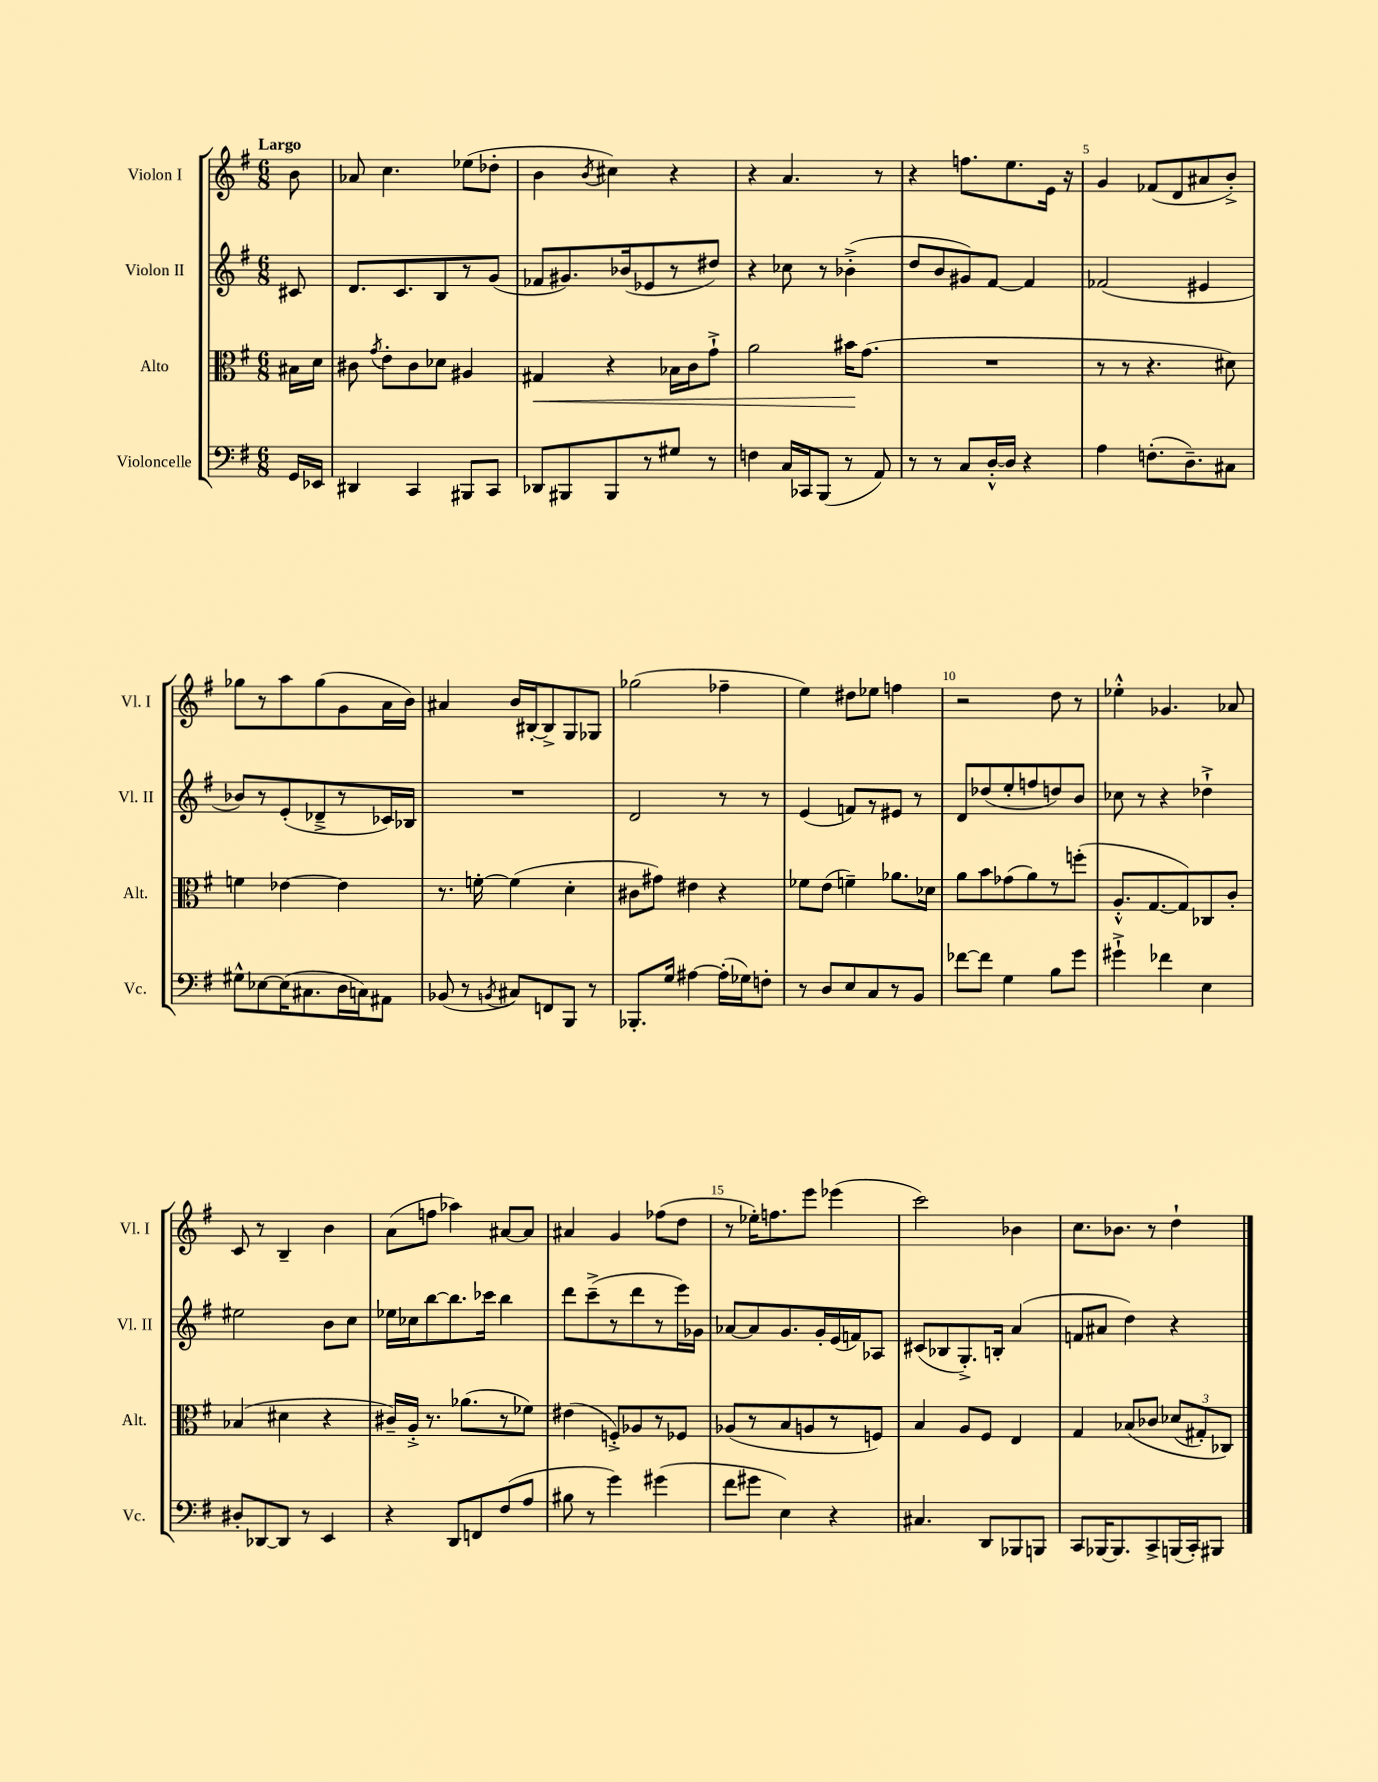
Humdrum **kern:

**kern	**kern	**dynam	**kern	**kern
*part4	*part3	*part3	*part2	*part1
*staff4	*staff3	*staff3	*staff2	*staff1
*I"Violoncelle	*I"Alto	*	*I"Violon II	*I"Violon I
*I'Vc.	*I'Alt.	*	*I'Vl. II	*I'Vl. I
*clefF4	*clefC3	*	*clefG2	*clefG2
*k[f#]	*k[f#]	*	*k[f#]	*k[f#]
*M6/8	*M6/8	*	*M6/8	*M6/8
=	=	=	=	=
!	!	!	!	!LO:TX:a:B:t=Largo
16GG/LL	16B#X\LL	.	8c#X/	8b\
16EE-X/JJ	16d\JJ	.	.	.
=1	=1	=1	=1	=1
4DD#X/	8c#X\	.	8.d/L	8a-X/
.	8qg/	.	.	.
.	8e'\L	.	.	4.cc\
.	.	.	8.c/	.
4CC/	8c#\	.	.	.
.	8d-X\J	.	8B/	.
8BBB#X/L	4A#X/	.	8r	(8ee-X\L
8CC/J	.	.	(8g/J	8dd-X'\J
=2	=2	=2	=2	=2
!	!	!LO:HP:b	!	!
8DD-X/L	4G#X/	<	8f-X/L	4b\
8BBB#X/	.	.	8.g#X/)	.
.	.	.	.	8qb/
8BBB#/	4r	.	.	4cc#X\)
.	.	.	(16b-X/k	.
8r	.	.	8e-X/	.
8G#X/J	16B-X\LL	.	8r	4r
.	16c\J	.	.	.
8r	8g`^\J	.	8dd#X/J)	.
=3	=3	=3	=3	=3
4Fn\	2a\	.	4r	4r
16C/LL	.	.	8cc-X\	4.a/
16CC-X/J	.	.	.	.
(8BBB/J	.	.	8r	.
8r	16b#X\KL	.	(4b-X'^\	.
.	(8.g\J	[	.	.
8AA/)	.	.	.	8r
=4	=4	=4	=4	=4
8r	2.r	.	8dd/L	4r
8r	.	.	8b/	.
8C/L	.	.	8g#X/)	8.ffn\L
[16D'^^/L	.	.	[8f#/J	.
16D/JJ]	.	.	.	8.ee\
4r	.	.	4f#/]	.
.	.	.	.	16e\Jk
.	.	.	.	16r
=5	=5	=5	=5	=5
4A\	8r	.	(2f-X/	4g/
.	8r	.	.	.
(8.Fn'\L	4.r	.	.	(8f-X/L
.	.	.	.	8d/
8.D~\)	.	.	.	.
.	.	.	4e#X/	8a#X/
8C#X\J	8d#X\)	.	.	8b'^/J)
!!LO:LB:g=z
=6	=6	=6	=6	=6
8G#X^^\L	4fn\	.	8b-X/L)	8gg-X\L
[8E-X\	.	.	8r	8r
(16E-\K]	[4e-X\	.	(8e'/	8aa\
8.C#X\	.	.	.	.
.	.	.	8d-X~^/	(8gg-\
16D\L	4e-\]	.	8r	8g\
16Cn\J)	.	.	.	.
8AA#X\J	.	.	16c-X/L)	16a\L
.	.	.	16B-X/JJ	16b\JJ)
=7	=7	=7	=7	=7
(8BB-X/	8.r	.	2.r	4a#X/
8r	.	.	.	.
.	[16fn'\	.	.	.
8qBBn/	.	.	.	.
8C#X/L)	(4f\]	.	.	16b/LL
.	.	.	.	[16B#X'/J
8FFn/	.	.	.	8B#^/]
8BBB/J	4d'\	.	.	8G/
8r	.	.	.	8G-X/J
=8	=8	=8	=8	=8
8.BBB-X'/L	8c#X\L	.	2d/	(2gg-X\
.	8g#X\J)	.	.	.
16G/Jk	.	.	.	.
[4A#X\	4e#X\	.	.	.
(16A#'\LL]	4r	.	8r	4ff-X~\
16G-X\J)	.	.	.	.
8Fn'\J	.	.	8r	.
=9	=9	=9	=9	=9
8r	8f-X\L	.	(4e/	4ee\)
8D/L	(8e\J	.	.	.
8E/	4fn~\)	.	8fn/L)	8dd#X\L
8C/	.	.	8r	8ee-X\J
8r	8.a-X\L	.	8e#X/J	4ffn\
8BB/J	.	.	8r	.
.	16d-X\Jk	.	.	.
=10	=10	=10	=10	=10
[8f-X\L	8a\L	.	8d/L	2r
8f-\J]	8b\	.	(8dd-X/	.
4G\	(8g-X\	.	8ee'/	.
.	8a\)	.	8ffn/	.
8B\L	8r	.	8ddn/)	8dd\
8g\J	(8ffn'\J	.	8b/J	8r
=11	=11	=11	=11	=11
4g#X`^\	8.A'^^/L	.	8cc-X\	4ee-X'^^\
.	.	.	8r	.
.	[8.G/	.	.	.
4f-X\	.	.	4r	4.g-X/
.	8G/])	.	.	.
4E\	8C-X/	.	4dd-X`^\	.
.	8c'/J	.	.	8a-X/
!!LO:LB:g=z
=12	=12	=12	=12	=12
8D#X'/L	(4B-X/	.	2ee#X\	8c/
[8DD-X/	.	.	.	8r
8DD-/J]	4d#X\	.	.	4B~/
8r	.	.	.	.
4EE/	4r	.	8b\L	4b\
.	.	.	8cc\J	.
=13	=13	=13	=13	=13
4r	16c#X~/LL)	.	16ee-X\LL	(8a\L
.	16A'^/JJ	.	16cc-X\J	.
.	8.r	.	[8bb\	8ffn\J
8DD/L	.	.	8.bb\]	4aa-X\)
.	(8.a-X\L	.	.	.
8FFn/	.	.	.	.
.	.	.	16ccc-X\Jk	.
(8F#/	8r	.	4bb\	[8a#X/L
8A/J	8f-X\J)	.	.	8a#/J]
=14	=14	=14	=14	=14
8B#X\	(4e#X\	.	8ddd\L	4a#X/
8r	.	.	(8ccc~^\	.
4g\)	8Fn'^/L)	.	8r	4g/
.	8A-X/	.	8ddd\	.
(4g#X\	8r	.	8r	(8ff-X\L
.	8F-X/J	.	16eee\L)	8dd\J
.	.	.	16g-X\JJ	.
=15	=15	=15	=15	=15
8f#\L	(8A-X/L	.	[8a-X/L	8r
8g#X\J	8r	.	8a-/]	16ee-X'\KL)
.	.	.	.	8.ffn\
4E\)	8B/	.	8.g/	.
.	8An/	.	.	8eee\J
.	.	.	16g'/L	.
4r	8r	.	(16e/	(4eee-X\
.	.	.	16fn/J)	.
.	8Fn/J)	.	8A-X/J	.
=16	=16	=16	=16	=16
4.C#X/	4B/	.	(8c#X/L	2ccc\)
.	.	.	8B-X/	.
.	8A/L	.	8.G'^/)	.
8DD/L	8F#/J	.	.	.
.	.	.	16Bn'/Jk	.
8BBB-X/	4E/	.	(4a/	4b-X\
8BBBn/J	.	.	.	.
=17	=17	=17	=17	=17
8CC/L	4G/	.	8fn/L	8.cc\L
[16BBB-X/K	.	.	8a#X/J	.
8.BBB-/]	.	.	.	8.b-X\J
.	(8B-X/L	.	4dd\)	.
8CC^/	8c-X/J	.	.	8r
(16BBBn/L	(12d-X/L	.	4r	4dd`\
16CC'/J)	.	.	.	.
.	12G#X'/)	.	.	.
8BBB#X/J	.	.	.	.
.	12C-X/J)	.	.	.
==	==	==	==	==
*-	*-	*-	*-	*-
